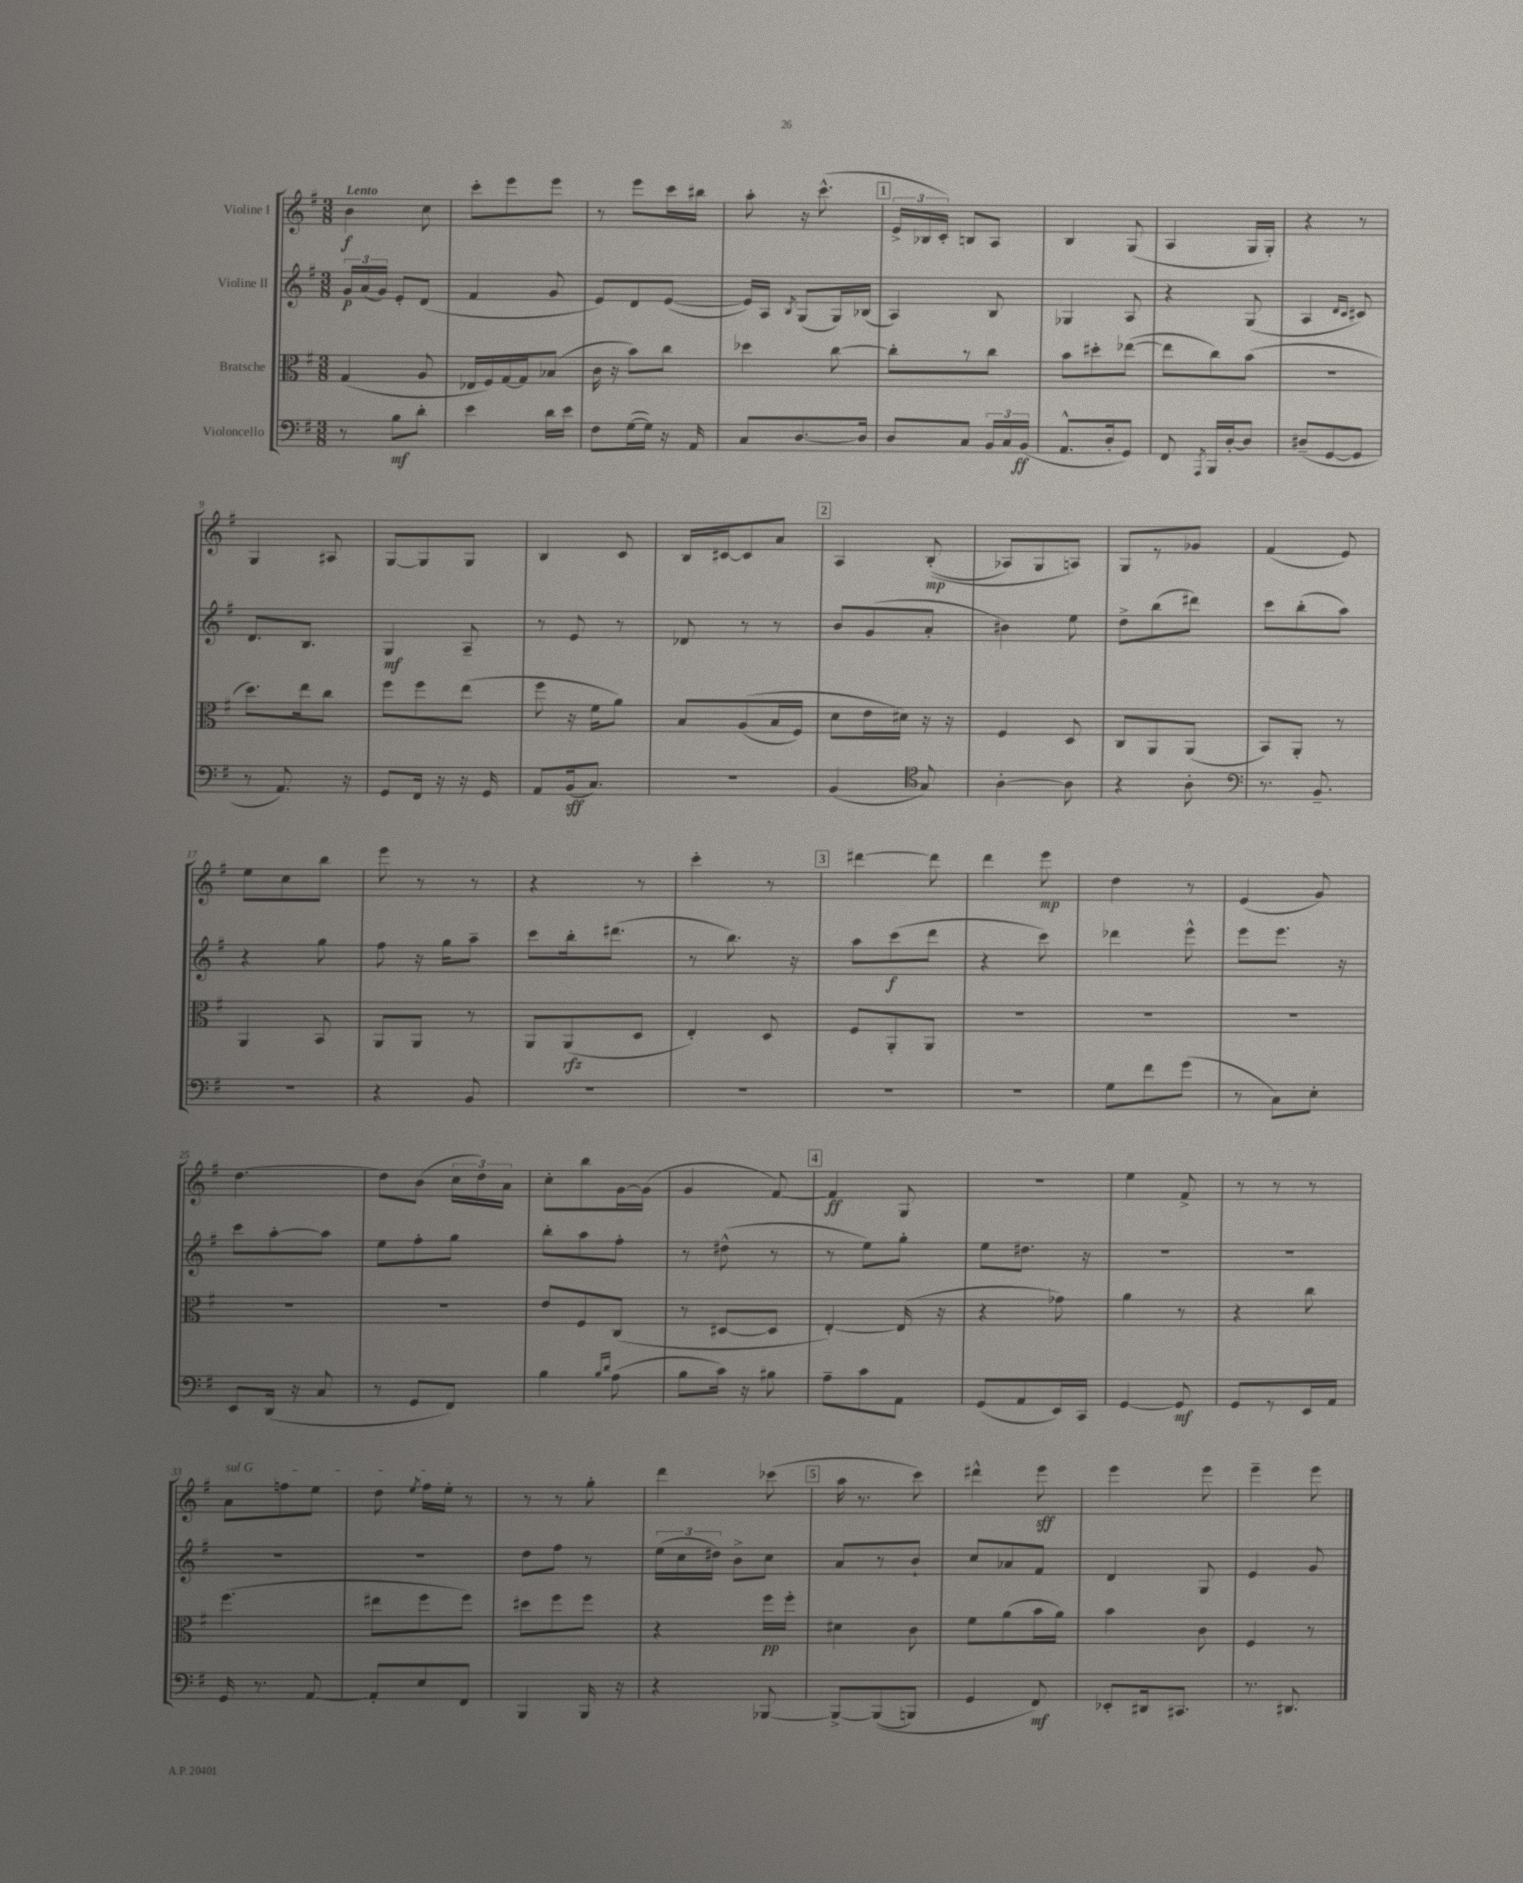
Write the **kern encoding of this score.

**kern	**kern	**kern	**kern
*staff4	*staff3	*staff2	*staff1
*clefF4	*clefC3	*clefG2	*clefG2
*k[f#]	*k[f#]	*k[f#]	*k[f#]
*M3/8	*M3/8	*M3/8	*M3/8
8r	(4G	24g	4b
.	.	(24a	.
.	.	24g)	.
8B	.	8e'	.
8d'	8A	(8d	8cc
=	=	=	=
4e	16E-	4f#	8ccc'
.	16F#)	.	.
.	[16G	.	8eee
.	16G]	.	.
16d	(8B-	8g	8eee
16e	.	.	.
=	=	=	=
8F#	16c	8e)	8r
.	16r	.	.
([16G	8b)	8d	8eee
16G])	.	.	.
16r	8cc	([8e	16ccc
16AA	.	.	16bb#
=	=	=	=
8C	4dd-	16e])	8aa'
.	.	16A	.
.	.	8qB	.
[8.D	.	(8G	16r
.	.	.	(8.ccc^^
.	[8cc	16G)	.
16D]	.	(16B-	.
=	=	=	=
8D	8cc']	4A)	24e^
.	.	.	24B-
.	.	.	24c')
8C	8r	.	8B
24BB	8cc	8B	8A
24C	.	.	.
(24BB	.	.	.
=	=	=	=
8.AA^^	8b	4G-	4B
.	8dd#'	.	.
16D'	.	.	.
8GG)	([8ee-	8A	(8G
=	=	=	=
8FF#	8ee-]	4r	4A
8qAAA	.	.	.
16BBB	8cc)	.	.
[16D'	.	.	.
8D]	(8b	(8G	16G
.	.	.	16G')
=	=	=	=
(8D#~	4.r	4A	4r
[8GG	.	.	.
.	.	16qqd	.
.	.	16qqc	.
8GG]	.	8c#)	8r
=	=	=	=
8r	8.dd)	8.d	4G
8.AA)	.	.	.
.	16ee	8.B	.
.	8cc	.	8A#
16r	.	.	.
=	=	=	=
8GG	8ff#	4G	[8G
16FF#	8ff#	.	8G]
16r	.	.	.
16r	(8ee	8A~	8G
16GG	.	.	.
=	=	=	=
8AA	8ff#	8r	4B
(16BB	16r	8e	.
8.C)	16f#	.	.
.	8a)	8r	8c
=	=	=	=
4.r	8B	8d-	16B
.	.	.	[16c#
.	&((8A	8r	8c#]
.	16B	8r	8a
.	16F#)	.	.
=	=	=	=
(4BB	8d	8b	4A
.	16e	(8g	.
.	16d#&)	.	.
*clefC4	*	*	*
8G)	16r	8a'	&((8B'
.	16r	.	.
=	=	=	=
[4A'	4F#	4b#)	8A-)
.	.	.	8G
8A]	8D	8ee	8A&)
=	=	=	=
4r	8C	8dd^	8G
.	8AA	(8bb	8r
8A'	(8AA	8ddd#)	8g-
=	=	=	=
*clefF4	*	*	*
8.r	8BB)	8ccc	(4f#
.	8AA'	(8bb'	.
8.BB~	.	.	.
.	8r	8aa)	8e)
=	=	=	=
4.r	4AA	4r	8ee
.	.	.	8cc
.	8BB	8gg	8bb
=	=	=	=
4r	8AA	8ff#	8eee
.	8AA	16r	8r
.	.	16gg	.
8BB	8r	8aa~	8r
=	=	=	=
4.r	8AA	8ccc	4r
.	(8AA	16bb'	.
.	.	(8.ddd#	.
.	8D	.	8r
=	=	=	=
4.r	4E')	8r	4ccc'
.	.	8.bb)	.
.	8D	.	8r
.	.	16r	.
=	=	=	=
4.r	8F#	8aa	[4ddd#
.	8AA'	(8ccc	.
.	8AA	8ddd	8ddd#]
=	=	=	=
4.r	4.r	4r	4ddd
.	.	8ccc)	8eee
=	=	=	=
8G	4.r	4ddd-	4dd
8f#	.	.	.
(8g	.	8eee^^	8r
=	=	=	=
8r	4.r	8eee	(4e
8C)	.	8.eee	.
8E'	.	.	8g)
.	.	16r	.
=	=	=	=
8EE	4.r	8ccc	[4.dd
(16DD	.	[8aa'	.
16r	.	.	.
8C	.	8aa]	.
=	=	=	=
8r	4.r	8ee	8dd]
8GG	.	8ff#'	(8b
8FF#)	.	8gg	24cc
.	.	.	24dd)
.	.	.	24a
=	=	=	=
4B	8e	8bb'	8cc'
.	8F#	8aa	8bb
16qqB	.	.	.
16qqd	.	.	.
(8A	(8C	8ff#'	[16g
.	.	.	(16g]
=	=	=	=
8B	8r	8r	4g
16c)	[8D#	(8dd#^^	.
16r	.	.	.
8B#	8D#]	8r	[8f#)
=	=	=	=
8A~	[4E')	8r	4f#]
8c	.	8ee)	.
8AA	(16E]	8gg'	8G
.	16r	.	.
=	=	=	=
(8GG	4r	8ee	4.r
8AA	.	8.dd#	.
16EE)	8g-)	.	.
16CC	.	16r	.
=	=	=	=
[4GG	4a	4.r	4ee
8GG]	8r	.	8f#^
=	=	=	=
8GG	4r	4.r	8r
8r	.	.	8r
16EE	8cc	.	8r
16AA	.	.	.
=	=	=	=
16GG	(4.ff#	4.r	8a
8.r	.	.	.
.	.	.	8ff
[8AA	.	.	8ee
=	=	=	=
8AA']	8ee#	4.r	8dd
.	.	.	8qee
8E	8ff#	.	16ff#
.	.	.	16ee'
8FF#	8ff#)	.	8r
=	=	=	=
4BBB	8dd#	8dd	8r
.	8ff#	8ff#	8r
16BBB	8ff#	8r	8gg'
16r	.	.	.
=	=	=	=
4r	4r	(24ee	4ddd
.	.	24cc	.
.	.	24dd#)	.
.	.	8b^	.
[8BBB-	16ff#	8cc	(8ccc-
.	16ff#'	.	.
=	=	=	=
8BBB-^_	4d#	8a	16aa
.	.	.	8.r
&((8BBB-]	.	8r	.
8BBB)	8c	8b`	8ccc)
=	=	=	=
4GG	8f#	8cc	4ddd#^^
.	(8a	8a-	.
8FF#&)	16b	8f#	8eee
.	16a)	.	.
=	=	=	=
8EE-'	4b	4d	4eee
16DD#	.	.	.
8.CC#	.	.	.
.	8c	8G	8eee
=	=	=	=
8.r	4F#	4e	4eee~
8.DD#	.	.	.
.	8r	8g	8eee
==	==	==	==
*-	*-	*-	*-
